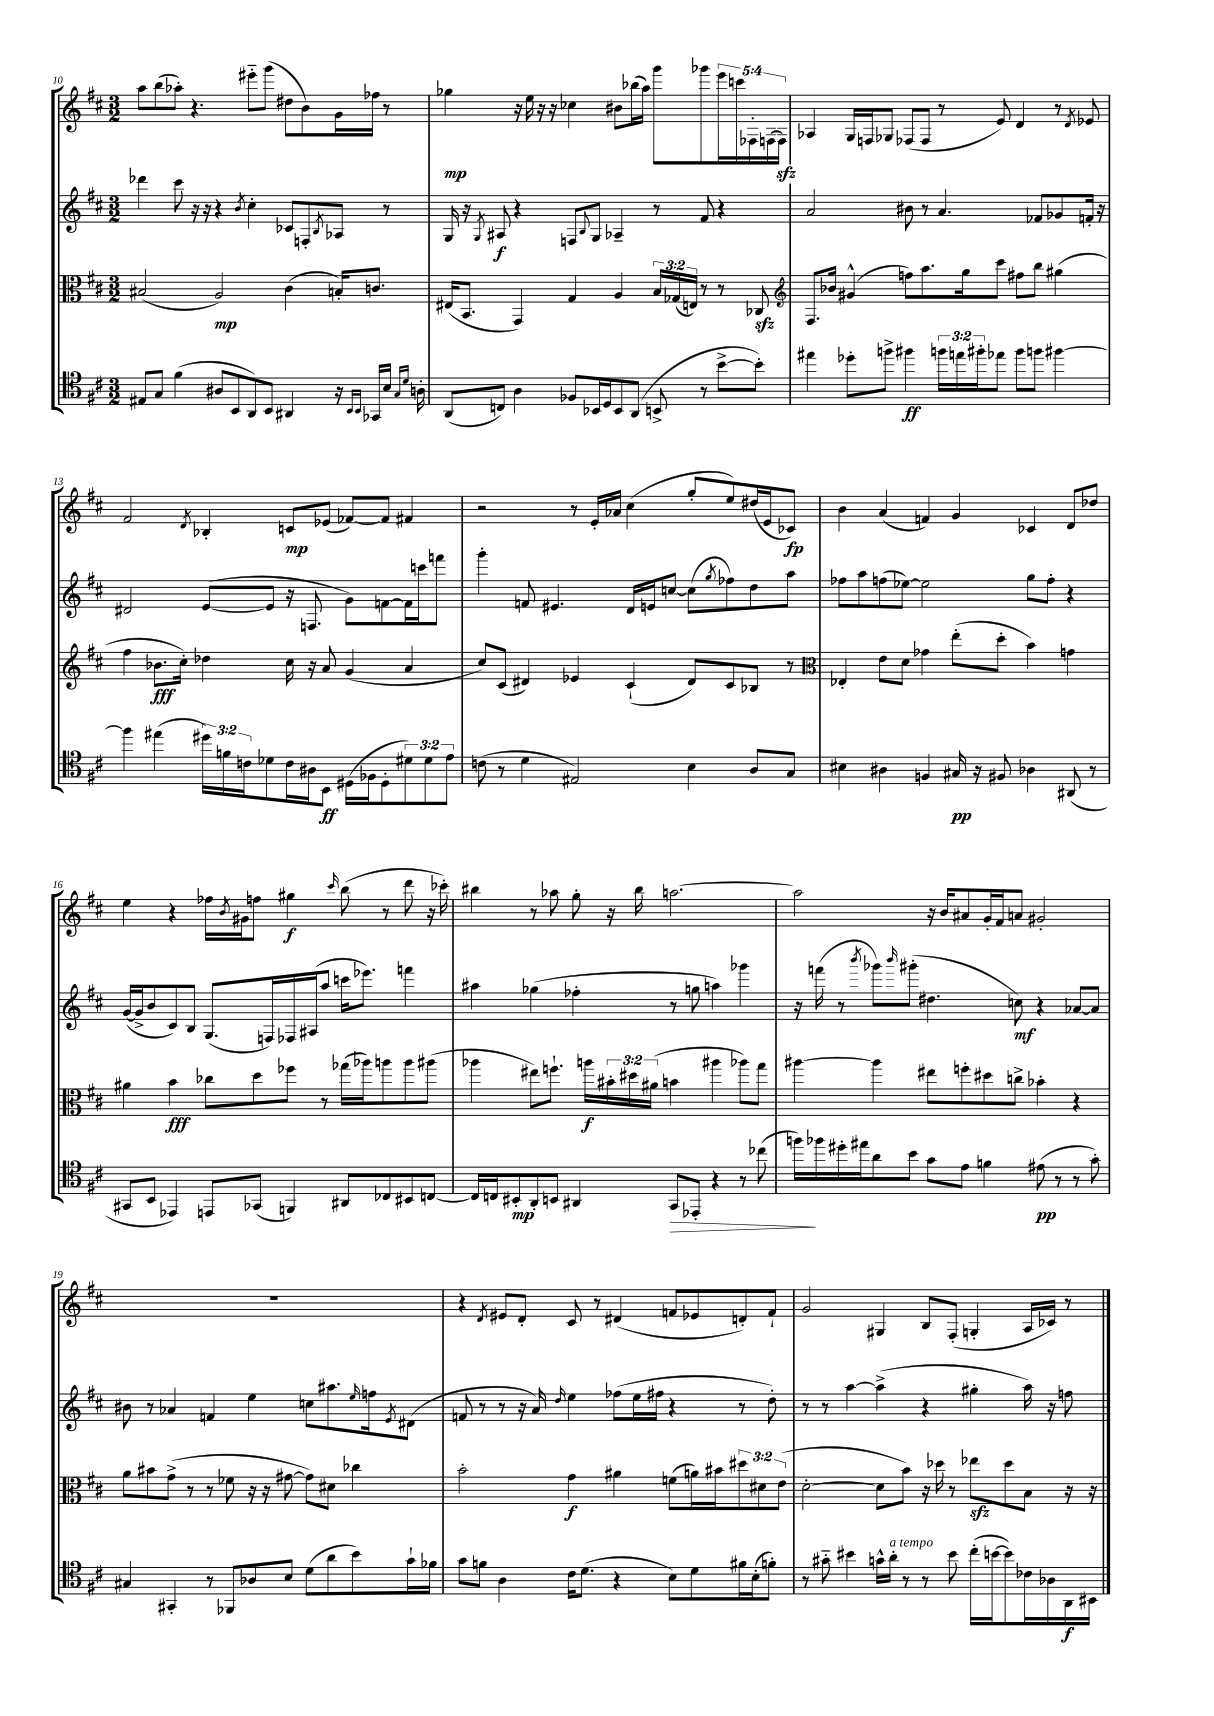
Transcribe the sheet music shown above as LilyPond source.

<<
\new StaffGroup <<
\new Staff = "s0" {
    \clef treble \key d \major \numericTimeSignature \time 3/2 \override Staff.TupletNumber.text = #tuplet-number::calc-fraction-text
    a''8 b''8( aes''8-.) r4. eis'''8-_ g'''8( dis''8 b'8) g'16 fes''16 r8 |
    ges''4\mp r16 e''16 r16 r16 ces''4 bis'8 bes''16( a''16) g'''8 ges'''8 \tuplet 5/4 { e'''16 c'''16 fes16-. f16( f16\sfz) } |
    aes4 g16 f16 ges8 fes8( fes8 r8 e'8) d'4 r8 \acciaccatura { d'8 } ees'8 |
    fis'2 \acciaccatura { d'8 } bes4-. c'8\mp ees'8( fes'8~) fes'8 fis'4 |
    r2 r8 e'16-. aes'16 cis''4( g''8-. e''8) dis''16( e'16 ces'8\fp) |
    b'4 a'4( f'4) g'4 ces'4 d'8 des''8 |
    e''4 r4 fes''16 \acciaccatura { b'8 } gis'16 f''8 gis''4\f \grace { cis'''16 } b''8( r8 d'''8 r16 ces'''16-.) |
    bis''4 r8 aes''8 g''8-. r16 bis''16 a''2.~ |
    a''2 r16 b'16 ais'8 g'16-. fis'16 a'8 gis'2-. |
    R1. |
    r4 \acciaccatura { d'8 } eis'8 d'8-. cis'8 r8 dis'4( f'8 ees'8 d'8-.) f'8-! |
    g'2 gis4 b8 fis8-.( g4-. a16 ces'16) r8 \bar "|." |
}
\new Staff = "s1" {
    \clef treble \key d \major \numericTimeSignature \time 3/2
    des'''4 cis'''8 r16 r16 r4 \acciaccatura { b'8 } cis''4-. ces'8 f8-. \acciaccatura { b8 } aes8 r8 |
    g16 r16 \acciaccatura { g8 } ais8\f r4 f8 \appoggiatura { b8 } g8 aes4-- r8 fis'8 r4 |
    a'2 bis'8 r8 a'4. fes'8 ges'8 f'16-. r16 |
    dis'2 e'8~( e'8 r16 f8. g'8) f'8~ f'16 c'''16 f'''8 |
    g'''4-. f'8 eis'4. d'16 e'16 c''8~ c''8( \acciaccatura { g''8 } fes''8) d''8 a''8 |
    fes''8 a''8 f''8( ees''8~) ees''2 g''8 f''8-. r4 |
    g'16~( g'16-> b'8 cis'8) b8 g8.( f16) fes16 ais16( a''8 c'''16 ees'''8.) f'''4 |
    ais''4 ges''4( fes''4-. r8 g''8 a''4) ges'''4 |
    r16 f'''16( r8 \acciaccatura { b'''8 } ges'''8) \grace { b'''16 } gis'''8-.( dis''4. c''8\mf) r4 aes'8~ aes'8 |
    bis'8 r8 aes'4 f'4 e''4 c''8 ais''8. \grace { e''16 } f''16 \acciaccatura { e'8 } dis'8( |
    f'8 r8 r8 r16 a'16) \grace { d''16 } e''4 fes''8( e''16 fis''16 r4 r8 d''8-.) |
    r8 r8 a''4~ a''4->( r4 gis''4-. a''16) r16 f''8 \bar "|." |
}
\new Staff = "s2" {
    \clef alto \key d \major \numericTimeSignature \time 3/2 \override Staff.TupletNumber.text = #tuplet-number::calc-fraction-text
    bis2( a2\mp) cis'4( b16-.) c'8. |
    eis16( b,8. g,4) g4 a4 \tuplet 3/2 { b16 ges16( e16) } r8 r8 ces8\sfz |
    \clef treble fis8. bes'16 gis'4-^( f''8) a''8. g''16 cis'''8 fis''8 b''8 gis''4( |
    fis''4 bes'8.\fff cis''16-.) des''4 cis''16 r16 a'8 g'4( a'4 |
    cis''8) cis'8( dis'4) ees'4 cis'4-!( dis'8) cis'8 bes8 r8 |
    \clef alto ees4-. e'8 d'8 ges'4 e''8-.( d''8-. b'4) g'4 |
    ais'4 b'4\fff ces''8 d''8 fes''8 r8 ges''16( aes''16) a''8 a''8 ais''8( |
    aes''4 eis''8) f''8.-! a''16\f \tuplet 3/2 { bis'16-. dis''16 ais'16( } b'4 ais''4 aes''8) g''8 |
    ais''4~ ais''4 eis''8 f''8-. dis''8 c''8-> bes'4-. r4 |
    a'8 bis'8 g'8->( r8 r8 fes'8 r16 r16 gis'8~ gis'8) dis'8 ces''4 |
    b'2-. g'4\f ais'4 f'8( a'16) bis'16 \tuplet 3/2 { dis''8 dis'8 e'8( } |
    d'2~-. d'8 b'8) r16 des''16 r8 ees''8\sfz des''8 b8 r16 r16 \bar "|." |
}
\new Staff = "s3" {
    \clef tenor \key d \major \numericTimeSignature \time 3/2 \override Staff.TupletNumber.text = #tuplet-number::calc-fraction-text
    eis8 g8 fis'4( ais8 b,8 a,8) b,8 ais,4 r16 \grace { b,16 b,16 } ges,16 b16 \grace { g16 d'16 } a16-. |
    a,8( c8) a4 fes8 bes,16 d16 bes,8 a,8( b,8-> r8 b'8~-> b'8-.) |
    eis''4 des''8-. f''8-> fis''4\ff \tuplet 3/2 { f''16 e''16 fis''16-. } ees''8 fis''8 f''8 fis''4~ |
    fis''4 eis''4( \tuplet 3/2 { dis''16) f'16 c'16 } des'8 c'16 ais16 b,8\ff dis16( fes16 dis8-. \tuplet 3/2 { dis'8) dis'8 e'8 } |
    c'8( r8 d'4 eis2) b4 a8 g8 |
    bis4 ais4 f4 gis16\pp r16 fis8 aes4 ais,8( r8 |
    gis,8 b,8 ees,4) e,8 ges,8( f,4) ais,8 ces8 bis,8 c8~ |
    c16 c16 bis,8-.\mp a,8-. b,8 ais,4 g,8\> ees,8-. r4 r8 ces''8( |
    f''16\!) fes''16 dis''16-. eis''16 a'8 b'8 g'8 e'8 f'4 eis'8\pp( r8 r8 g'8-.) |
    gis4 gis,4-. r8 fes,8 aes8 b8 d'8( a'8 b'8) g'16-! fes'16 |
    g'8 f'8 a4 cis'16 d'8.( r4 b8) d'8 fis'16 b16-.( f'8-.) |
    r8 gis'8-_ bis'4 g'16-^ a'16-.^\markup { \italic "a tempo" } r8 r8 bis'8 cis''16-.( b'16~ b'8) ces'16 aes16 a,16\f bis,16 \bar "|." |
}
>>
>>
\layout { \context { \Score currentBarNumber = #10 } }
